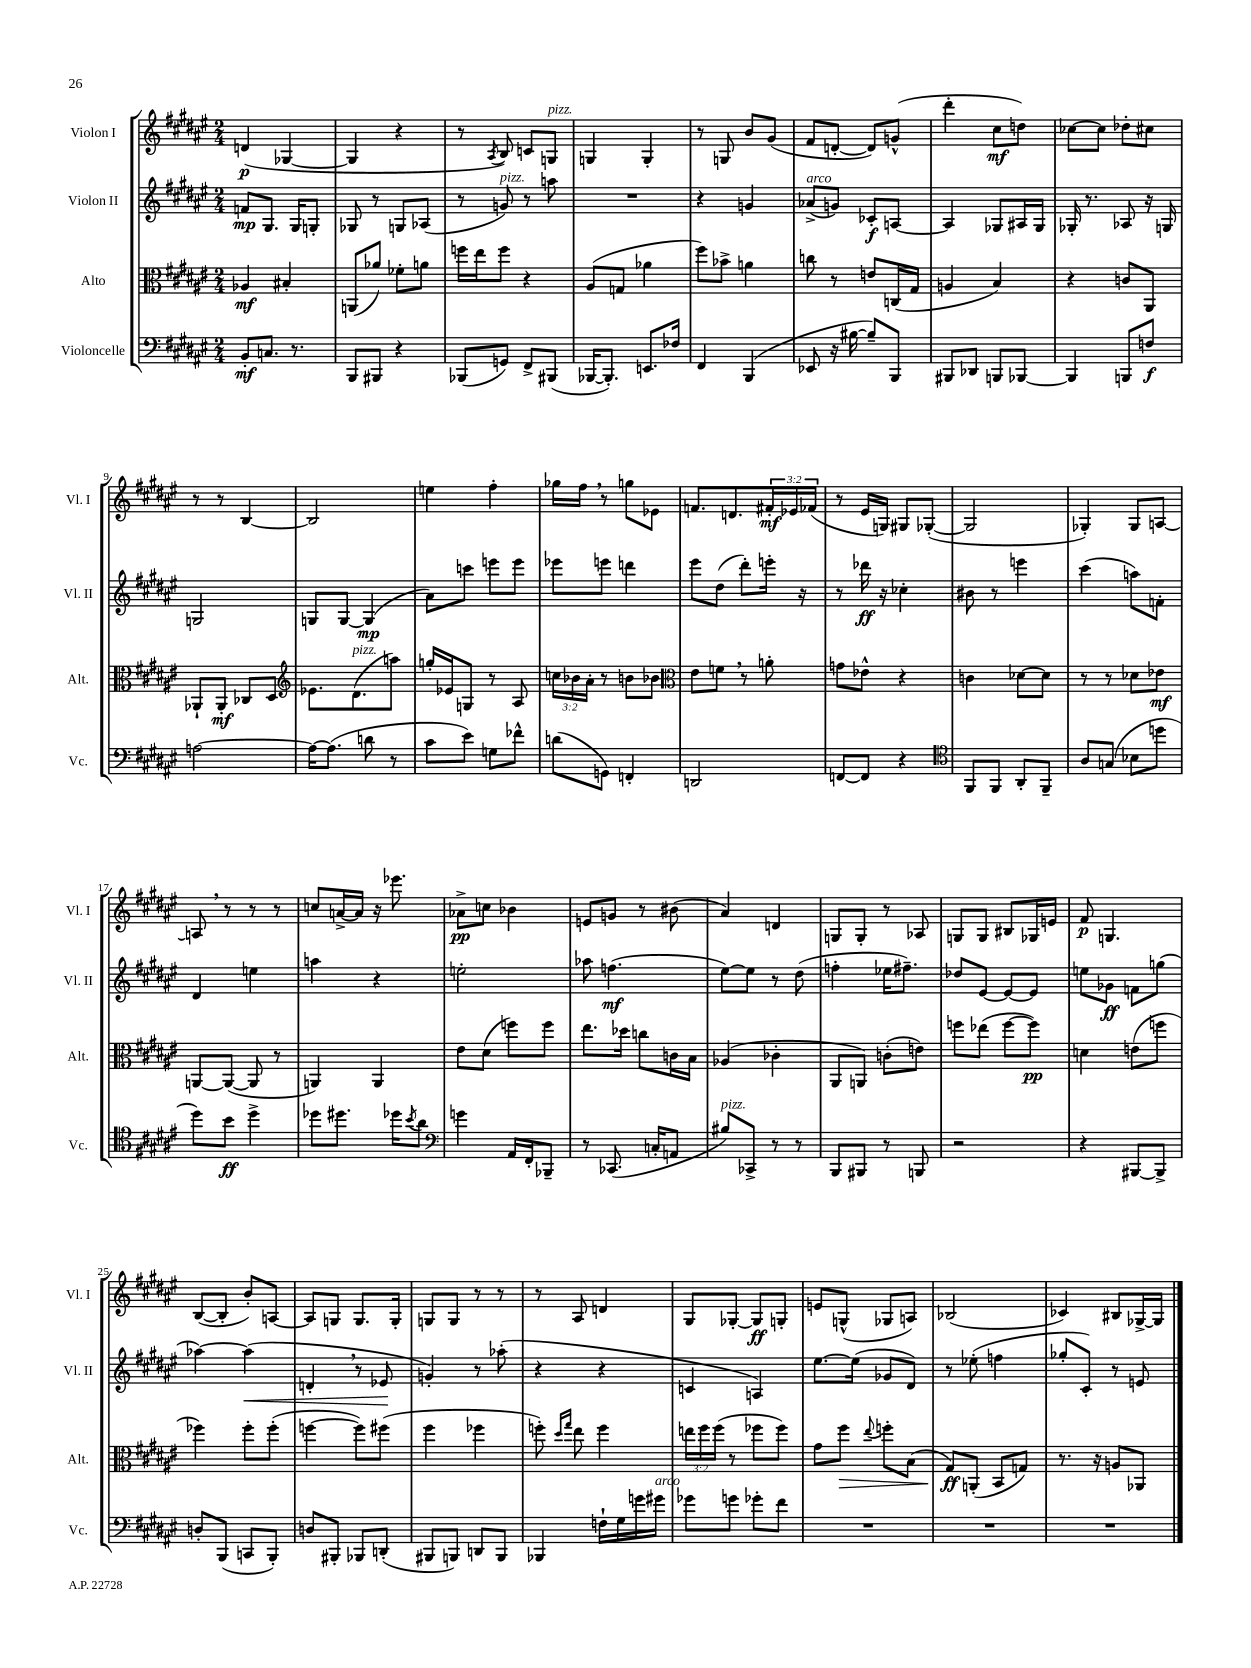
<<
\new StaffGroup <<
\new Staff = "s0" \with { instrumentName = "Violon I" shortInstrumentName = "Vl. I" } {
    \clef treble \key fis \major \numericTimeSignature \time 2/4 \override Staff.TupletNumber.text = #tuplet-number::calc-fraction-text
    d'4\p( ges4~ |
    ges4 r4 |
    r8 \acciaccatura { ais8 } b8) c'8 g8^\markup { \italic "pizz." } |
    g4 g4-. |
    r8 g8 b'8 gis'8( |
    fis'8 d'8~-. d'8) g'8-^( |
    dis'''4-. cis''8\mf d''8) |
    ces''8~ ces''8 des''8-. cis''8 |
    r8 r8 b4~ |
    b2 |
    e''4 fis''4-. |
    ges''16 fis''16 \breathe r8 g''8 ees'8 |
    f'8. d'8. \tuplet 3/2 { fis'16-.\mf ees'16 fes'16( } |
    r8 eis'16 g16) gis8 ges8~-.( |
    ges2 |
    ges4-.) ges8 a8~ |
    a8 \breathe r8 r8 r8 |
    c''8 a'16~-> a'16 r16 ees'''8. |
    aes'8->\pp c''8 bes'4 |
    e'8 g'8 r8 bis'8( |
    ais'4) d'4 |
    g8 g8-. r8 aes8 |
    g8 g8 bis8 ges16 e'16 |
    fis'8\p g4. |
    b8~( b8-. b'8-.) a8~ |
    a8 g8 g8. g16-. |
    g8 g8 r8 r8 |
    r8 ais8 d'4 |
    gis8 ges8~-. ges8\ff g8-. |
    e'8 g8-^( ges8 a8) |
    bes2( |
    ces'4) bis8 ges16~-> ges16 \bar "|." |
}
\new Staff = "s1" \with { instrumentName = "Violon II" shortInstrumentName = "Vl. II" } {
    \clef treble \key fis \major \numericTimeSignature \time 2/4
    f'8\mp gis8. gis16 g8-. |
    ges8 r8 g8 aes8( |
    r8 g'8^\markup { \italic "pizz." }) r8 a''8 |
    R2 |
    r4 g'4 |
    aes'8->^\markup { \italic "arco" }( g'8) ces'8-.\f a8~ |
    a4 ges8 ais16 ges16 |
    ges16-. r8. aes8 r16 g16 |
    g2 |
    g8 g8~ g4\mp( |
    ais'8) c'''8 e'''8 e'''8 |
    ees'''8 e'''8 d'''4 |
    eis'''8 dis''8( dis'''8-.) e'''16-. r16 |
    r8 des'''16\ff r16 ces''4-. |
    bis'8 r8 e'''4 |
    cis'''4( a''8) f'8-. |
    dis'4 e''4 |
    a''4 r4 |
    e''2-. |
    aes''8 f''4.\mf( |
    eis''8~) eis''8 r8 dis''8( |
    f''4-. ees''16 fis''8.--) |
    des''8 eis'8~ eis'8~ eis'8 |
    e''8 ges'8\ff f'8 g''8( |
    aes''4~) aes''4\<( |
    d'4-. \breathe r8 ees'8\! |
    g'4-.) r8 aes''8-.( |
    r4 r4 |
    c'4 a4) |
    eis''8.~ eis''16( ges'8 dis'8) |
    r8 ees''8-.( f''4 |
    ges''8-. cis'8-.) r8 e'8 \bar "|." |
}
\new Staff = "s2" \with { instrumentName = "Alto" shortInstrumentName = "Alt." } {
    \clef alto \key fis \major \numericTimeSignature \time 2/4 \override Staff.TupletNumber.text = #tuplet-number::calc-fraction-text
    aes4\mf bis4-. |
    a,8( aes'8) fes'8-. a'8 |
    f''16 eis''16 f''8 r4 |
    ais8( g8 aes'4 |
    fis''8) bes'8-> a'4 |
    c''8 r8 e'8 c16( gis16 |
    a4 b4) |
    r4 c'8 ais,8 |
    aes,8-! aes,8-.\mf ces8 dis8 |
    \clef treble ees'8. dis'8.^\markup { \italic "pizz." }( a''8) |
    g''16-. ees'16 g8 r8 ais8 |
    \tuplet 3/2 { c''16 bes'16 ais'16-. } r8 b'8 bes'8 |
    \clef alto eis'8 f'8 \breathe r8 a'8-. |
    g'8 ees'8-^ r4 |
    c'4 des'8~ des'8 |
    r8 r8 des'8 ees'8\mf |
    a,8~ a,8~( a,8 r8 |
    a,4) a,4 |
    eis'8 dis'8( f''8) f''8 |
    eis''8. des''16 c''8 c'16 b16 |
    aes4( ces'4-. |
    ais,8 a,8) c'8-.( e'8) |
    f''8 ees''8( f''8~ f''8\pp) |
    d'4 e'8( f''8 |
    fes''4) fes''8-. fes''8-.( |
    f''4~ f''8) fis''8( |
    fis''4 fes''4 |
    f''8-.) \grace { dis''16 gis''16 } eis''8 f''4 |
    \tuplet 3/2 { e''16 fis''16 fis''16( } r8 fes''8 fes''8) |
    gis'8 fis''8\> \appoggiatura { eis''8 } f''8-. b8( |
    gis8\ff\!) a,8-.( b,8 g8) |
    r8. r16 a8 aes,8 \bar "|." |
}
\new Staff = "s3" \with { instrumentName = "Violoncelle" shortInstrumentName = "Vc." } {
    \clef bass \key fis \major \numericTimeSignature \time 2/4
    b,8-.\mf c8. r8. |
    b,,8 bis,,8 r4 |
    bes,,8( g,8) fis,8-> bis,,8( |
    bes,,16~ bes,,8.-.) e,8. fes16 |
    fis,4 b,,4( |
    ees,8 r16 bis16~ bis8--) b,,8 |
    bis,,8 des,8 b,,8 bes,,8~ |
    bes,,4 b,,8 f8\f |
    a2~ |
    a16~ a8.( d'8 r8 |
    cis'8 eis'8) g8 fes'8-^ |
    d'8( g,8) f,4-. |
    d,2 |
    f,8~ f,8 r4 |
    \clef tenor fis,8 fis,8 ais,8-. fis,8-- |
    ais8 g8( bes8 d''8 |
    dis''8) b'8\ff dis''4-> |
    des''8 dis''8. des''16 \acciaccatura { b'8 } ais'8 |
    \clef bass g'4 ais,16 fis,16-. bes,,8-- |
    r8 ces,8.( c16-. a,8 |
    bis8^\markup { \italic "pizz." }) ces,8-> r8 r8 |
    b,,8 bis,,8 r8 b,,8 |
    r2 |
    r4 bis,,8~ bis,,8-> |
    d8-. b,,8( c,8 b,,8-.) |
    d8 bis,,8-. bes,,8 d,8-.( |
    bis,,8 b,,8) d,8 b,,8 |
    bes,,4 f16-! gis16 g'16 gis'16^\markup { \italic "arco" } |
    ges'8 g'8 ges'8-. fis'8 |
    R2 |
    R2 |
    R2 \bar "|." |
}
>>
>>
